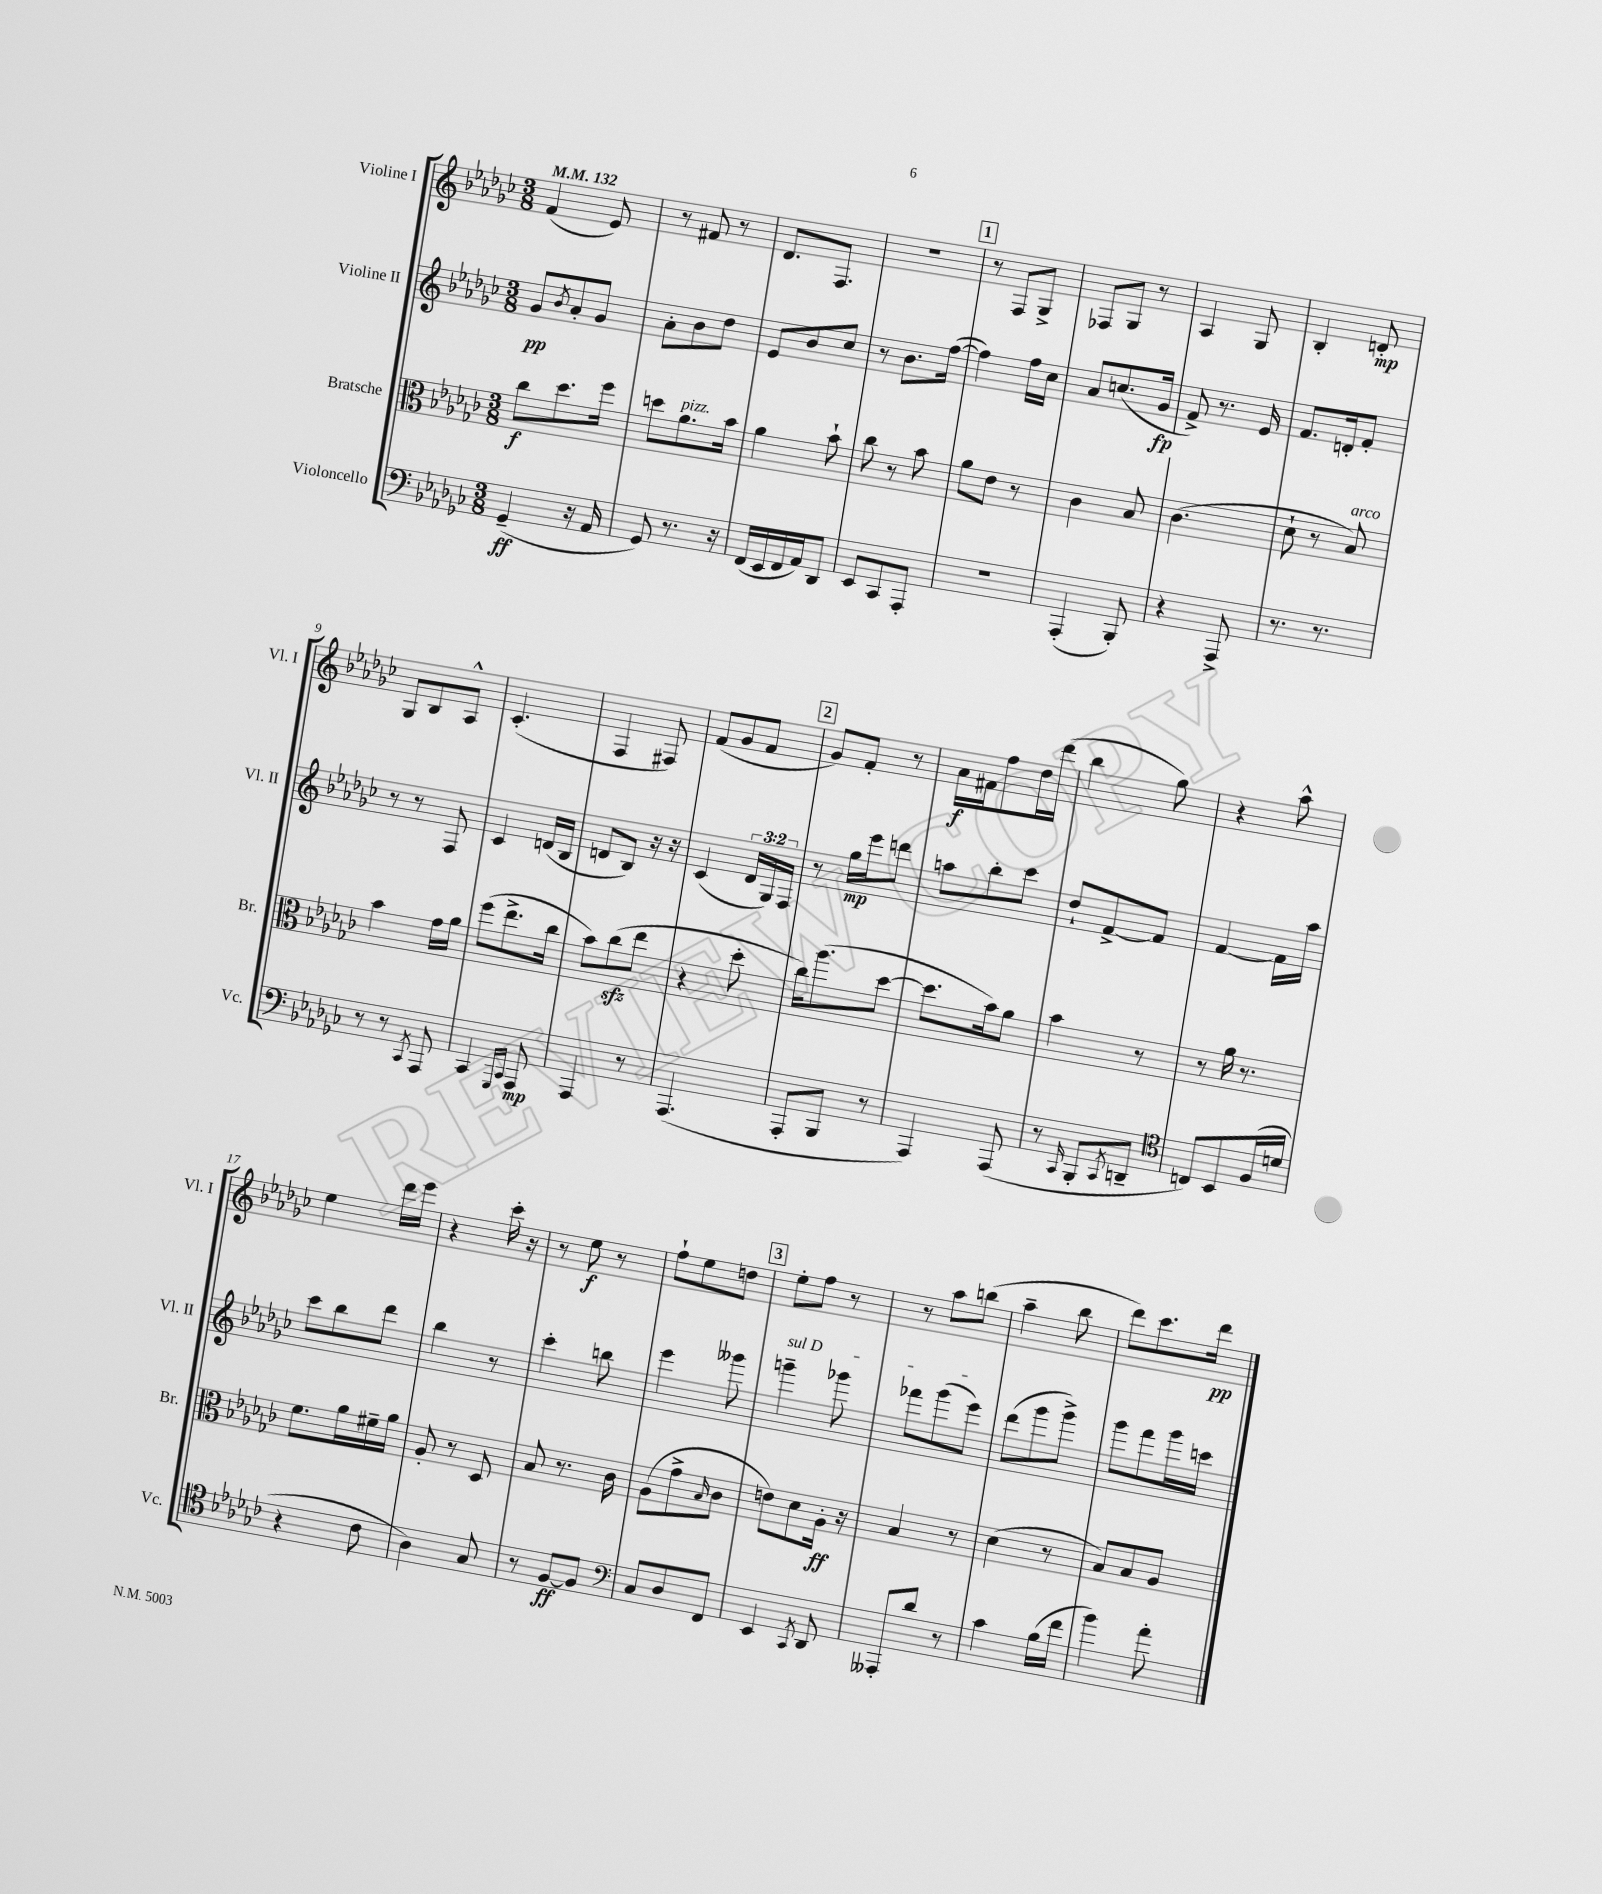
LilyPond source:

<<
\new StaffGroup <<
\new Staff = "s0" \with { instrumentName = "Violine I" shortInstrumentName = "Vl. I" } {
    \clef treble \key ges \major \numericTimeSignature \time 3/8 \tempo 4 = 132
    f'4( ees'8) |
    r8 fis'8 r8 |
    des'8. f8. |
    R4. |
    \mark \markup { \box "1" } r8 f8 ges8-> |
    fes8 ges8 r8 |
    aes4 ges8 |
    bes4-. d'8-.\mp |
    ges8 bes8 aes8-^ |
    ces'4.-.( |
    f4 fis8) |
    f'8( ges'8 f'8 |
    \mark \markup { \box "2" } ges'8) f'8-. r8 |
    aes'16\f fis'16 f''8 des''16 des'''16( |
    bes''4 ges''8) |
    r4 aes''8-^ |
    ees''4 des'''16 ees'''16 |
    r4 ces'''16-. r16 |
    r8 ees''8\f r8 |
    f''8-! ees''8 d''8 |
    \mark \markup { \box "3" } ees''8-. f''8 r8 |
    r8 aes''8 b''8( |
    aes''4-- bes''8 |
    des'''8) ces'''8. des'''16\pp \bar "|." |
}
\new Staff = "s1" \with { instrumentName = "Violine II" shortInstrumentName = "Vl. II" } {
    \clef treble \key ges \major \numericTimeSignature \time 3/8 \override Staff.TupletNumber.text = #tuplet-number::calc-fraction-text
    ges'8\pp \acciaccatura { bes'8 } aes'8-. ges'8 |
    aes'8-. bes'8 des''8 |
    ees'8 bes'8 ces''8 |
    r8 bes'8. f''16~( |
    \mark \markup { \box "1" } f''4) f''16 ces''16 |
    aes'8 c''8.( ges'16\fp |
    f'8->) r8. ees'16 |
    f'8. d'16-. f'8-. |
    r8 r8 f8 |
    ces'4 d'16( bes16 |
    d'8 bes8) r16 r16 |
    ces'4( \tuplet 3/2 { des'16 ges16) f16 } |
    \mark \markup { \box "2" } r8 ges''16\mp ees'''16 d'''8 |
    a''8 bes''8-. ces'''8 |
    des''8-! f'8~-> f'8 |
    f'4~ f'16 aes''16 |
    ces'''8 bes''8 des'''8 |
    bes''4 r8 |
    ces'''4-. b''8 |
    ees'''4 geses'''8 |
    \mark \markup { \box "3" } \once \override TextSpanner.bound-details.left.text = \markup { \italic "sul D" } g'''4--\startTextSpan ges'''8 |
    fes'''8 ges'''8( ees'''8\stopTextSpan) |
    des'''8( ges'''8 ges'''8->) |
    ges'''8 f'''8 ges'''16 c'''16 \bar "|." |
}
\new Staff = "s2" \with { instrumentName = "Bratsche" shortInstrumentName = "Br." } {
    \clef alto \key ges \major \numericTimeSignature \time 3/8
    ces''8\f des''8. f''16 |
    d''8 aes'8.^\markup { \italic "pizz." } bes'16 |
    aes'4 bes'8-! |
    ces''8 r8 bes'8 |
    \mark \markup { \box "1" } aes'8 ees'8 r8 |
    ces'4 bes8 |
    ces'4.( |
    des'8-! r8 bes8^\markup { \italic "arco" }) |
    bes'4 ges'16 aes'16 |
    f''8( ees''8.-> ces''16 |
    bes'8) ces''8\sfz( ees''8 |
    r4 des''8-. |
    \mark \markup { \box "2" } ces''16) aes''8.( des''8~ |
    des''8. bes'16) aes'8 |
    bes'4 r8 |
    r8 aes'16 r8. |
    f'8. aes'16 fis'16-- aes'16 |
    aes8-. r8 des8 |
    bes8 r8. ces'16 |
    aes8( ges'8-> \grace { bes16 } ces'8 |
    \mark \markup { \box "3" } e'8) des'8 aes16-.\ff r16 |
    bes4 r8 |
    des'4( r8 |
    bes8) bes8 aes8 \bar "|." |
}
\new Staff = "s3" \with { instrumentName = "Violoncello" shortInstrumentName = "Vc." } {
    \clef bass \key ges \major \numericTimeSignature \time 3/8
    ges,4--\ff( r16 aes,16 |
    ges,8) r8. r16 |
    f,16( ees,16 f,16 aes,16) des,8 |
    ees,8 ces,8 aes,,8-. |
    \mark \markup { \box "1" } r4. |
    aes,,4-.( bes,,8-.) |
    r4 aes,,8-> |
    r8. r8. |
    r8 r8 \acciaccatura { ces,8 } aes,,8 |
    ces,4 \grace { ges,,16 ces,16 } aes,,8\mp |
    aes,,4 r8 |
    aes,,4.( |
    \mark \markup { \box "2" } aes,,8-. bes,,8 r8 |
    aes,,4) aes,,8( |
    r8 \grace { ces,16 } bes,,8-. \acciaccatura { ces,8 } d,8-- |
    \clef tenor c8) bes,8 f16( d'16 |
    r4 ces'8 |
    aes4) ges8 |
    r8 f8~\ff f8 |
    \clef bass ces8 des8 f,8 |
    \mark \markup { \box "3" } ees,4 \acciaccatura { ces,8 } des,8 |
    aeses,,8-. des'8 r8 |
    ces'4 bes16( f'16 |
    bes'4) aes'8-. \bar "|." |
}
>>
>>
